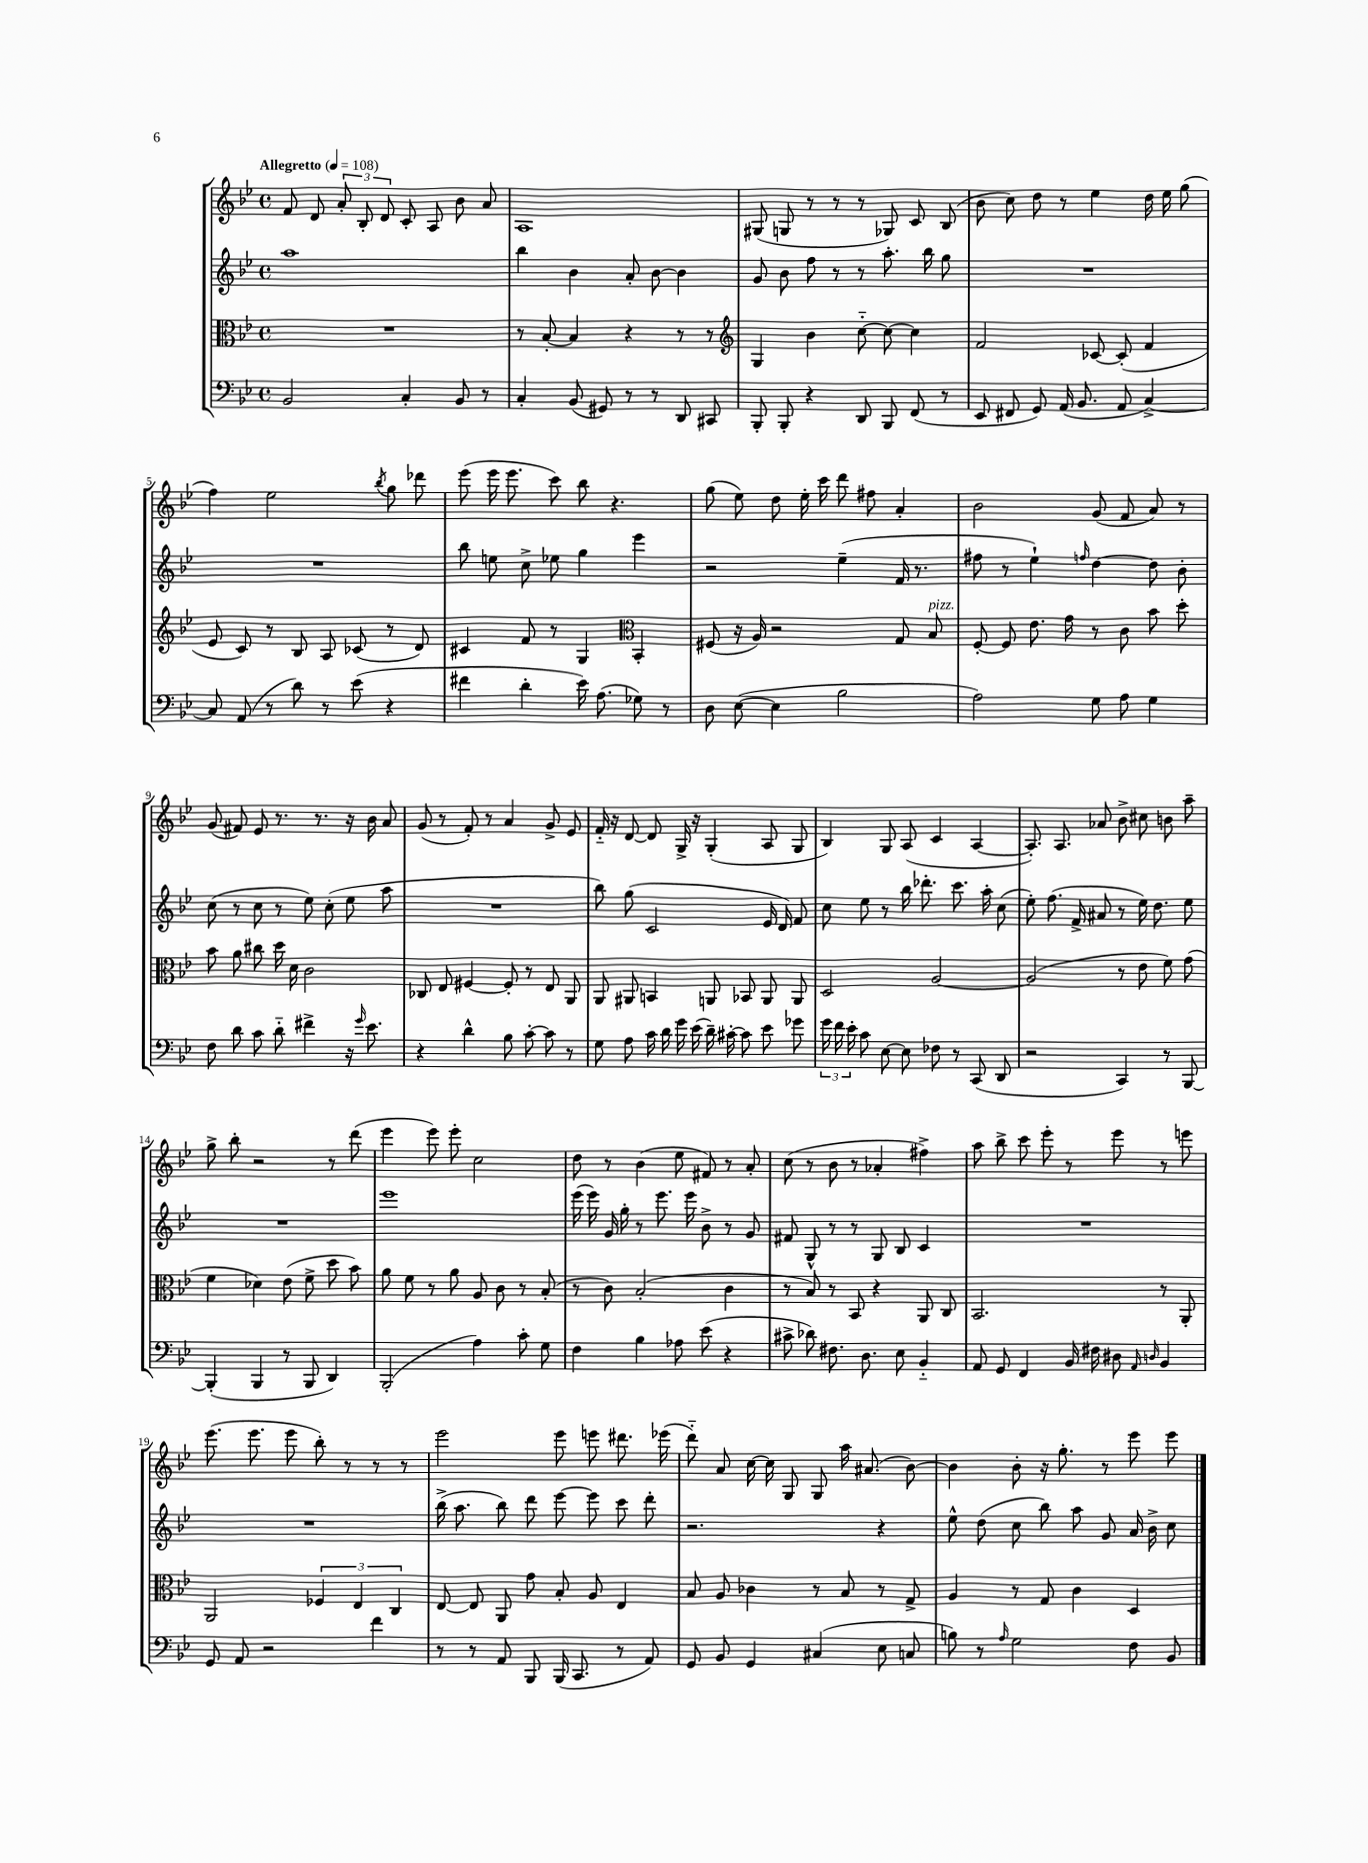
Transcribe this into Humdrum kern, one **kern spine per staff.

**kern	**kern	**kern	**kern
*staff4	*staff3	*staff2	*staff1
*clefF4	*clefC3	*clefG2	*clefG2
*k[b-e-]	*k[b-e-]	*k[b-e-]	*k[b-e-]
*M4/4	*M4/4	*M4/4	*M4/4
*met(c)	*met(c)	*met(c)	*met(c)
*MM108	*MM108	*MM108	*MM108
2BB-	1r	1aa	8f
.	.	.	8d
.	.	.	12a'
.	.	.	12B-'
.	.	.	12d
4C'	.	.	8c'
.	.	.	8A
8BB-	.	.	8b-
8r	.	.	8a
=	=	=	=
4C'	8r	4bb-	1A
.	[8B-'	.	.
(8BB-	4B-]	4b-	.
8GG#)	.	.	.
8r	4r	8a'	.
8r	.	[8b-	.
8DD	8r	4b-]	.
8CC#	8r	.	.
=	=	=	=
*	*clefG2	*	*
8BBB-'	4G	8g	(8G#
8BBB-'	.	8b-	8G
4r	4b-	8ff	8r
.	.	8r	8r
8DD	[8cc'~	8r	8r
8BBB-	8cc_	8.aa'	8G-)
(8FF	4cc]	.	8c
.	.	16bb-	.
8r	.	8gg	(8B-
=	=	=	=
8EE-	2f	1r	8b-
8FF#	.	.	8cc)
8GG)	.	.	8dd
(16AA	.	.	8r
8.BB-	.	.	.
.	[8c-	.	4ee-
8AA	(8c-']	.	.
[4C^)	4f	.	16dd
.	.	.	16ee-
.	.	.	(8gg
=	=	=	=
8C]	8e-	1r	4ff)
(8AA	8c)	.	.
8r	8r	.	2ee-
8d)	8B-	.	.
8r	8A	.	.
(8e-	(8c-	.	.
.	.	.	8qbb-
4r	8r	.	8gg
.	8d)	.	8ddd-
=	=	=	=
4f#	4c#	8bb-	(8eee-
.	.	8ee	16eee-
.	.	.	8.eee-
4d'	8f	8cc^	.
.	8r	8ee-	8ccc)
16e-)	4G	4gg	8bb-
(8.A	.	.	.
.	.	.	4.r
*	*clefC3	*	*
8G-)	4BB-'	4eee-	.
8r	.	.	.
=	=	=	=
8D	(8F#	2r	(8gg
([8E-	16r	.	8ee-)
.	16A)	.	.
4E-]	2r	.	8dd
.	.	.	16ee-'
.	.	.	16ccc
2B-	.	(4ee-~	8ddd
.	.	.	8ff#
.	8G	16f	4a'
.	.	8.r	.
.	8B-	.	.
=	=	=	=
2A)	[8F'	8ff#	2b-
.	8F]	8r	.
.	8.e-	4ee-`)	.
.	16g	.	.
.	.	16qqff	.
8G	8r	[4dd	(8g
8A	8c	.	8f
4G	8b-	8dd]	8a)
.	8dd'	8b-'	8r
=	=	=	=
8F	8b-	(8cc	(8g
8d	8a	8r	8f#)
8c	8cc#	8cc	8e-
8d'~	16dd	8r	8.r
.	16d	.	.
4f#^	2c	8ee-)	.
.	.	.	8.r
.	.	(8cc'	.
16r	.	8ee-	16r
16qqg	.	.	.
8.e-	.	.	16b-
.	.	8aa	8a
=	=	=	=
4r	8C-	1r	(8g
.	8E-	.	8r
4d^^	[4F#	.	8f')
.	.	.	8r
8B-	8F#']	.	4a
[8c'	8r	.	.
8c]	8E-	.	8g^
8r	8AA	.	8e-
=	=	=	=
8G	8AA	8bb-)	16f'~
.	.	.	16r
8A	8AA#	(8gg	[8d
16c	4BB	2c	8d]
16d	.	.	.
16g	.	.	16G^
(16e-	.	.	16r
16d~)	8AA	.	(4G'
[16c#'	.	.	.
8c#]	8BB-	.	.
8e-	8AA	16e-	8A
.	.	16d)	.
8g-	8AA	8f	8G
=	=	=	=
24g	2D	8cc	4B-)
24f	.	.	.
24e-'	.	.	.
8c	.	8ee-	.
[8E-	.	8r	8G
8E-]	.	16bb-	(8A
.	.	8.ddd-'	.
8F-	[2A	.	4c
8r	.	8.ccc	.
(8CC	.	.	[4A
.	.	16aa'	.
8DD	.	(8cc	.
=	=	=	=
2r	(2A]	8ee-')	8.A'])
.	.	(8.ff	.
.	.	.	8.A
.	.	16f^	.
.	.	8a#	8a-
4CC)	8r	8r	8b-^
.	8e-	16ee-)	8cc#
.	.	8.dd	.
8r	8f)	.	8b
[8BBB-	(8g	8ee-	8aa~
=	=	=	=
(4BBB-']	4f	1r	8gg^
.	.	.	8bb-'
4BBB-	4d-)	.	2r
8r	(8e-	.	.
8BBB-	8f^	.	.
4DD)	8dd	.	8r
.	8b-)	.	(8ddd
=	=	=	=
(2BBB-'	8a	1eee-	4eee-
.	8f	.	.
.	8r	.	8eee-)
.	8a	.	8eee-'
4A)	8A	.	2cc
.	8c	.	.
8c'	8r	.	.
8G	(8B-'	.	.
=	=	=	=
4F	8r	(16eee-	8dd
.	.	16eee-)	.
.	8c)	16g	8r
.	.	16gg'	.
4B-	(2B-'	8r	(4b-
.	.	8.eee-	.
8A-	.	.	8ee-
.	.	16eee-	.
(8e-	.	8b-^	8f#)
4r	4c	8r	8r
.	.	8g	8a'
=	=	=	=
8c#^	8r	8f#	(8cc
8d-)	8B-)	8G^^	8r
8.F#	8r	8r	8b-
.	8BB-	8r	8r
8.D	.	.	.
.	4r	8G	4a-'
8E-	.	8B-	.
4BB-'~	8AA	4c	4ff#^)
.	8C	.	.
=	=	=	=
8AA	2.BB-	1r	8aa
8GG	.	.	8bb-^
4FF	.	.	8ccc
.	.	.	8eee-'
16BB-	.	.	8r
16F#	.	.	.
8D#	.	.	8eee-
16qqAA	.	.	.
16qqD	.	.	.
4BB-	8r	.	8r
.	8AA'	.	8eee
=	=	=	=
8GG	2AA	1r	(8.eee-
8AA	.	.	.
.	.	.	8.eee-
2r	.	.	.
.	.	.	8eee-
.	6F-	.	8bb-')
.	.	.	8r
.	6E-	.	.
4f	.	.	8r
.	6C	.	.
.	.	.	8r
=	=	=	=
8r	[8E-	(16bb-^	2eee-
.	.	8.aa	.
8r	8E-]	.	.
8AA	8AA	8bb-)	.
8BBB-	8g	8ddd	.
(16BBB-	8B-'	[8eee-	8eee-
8.CC	.	.	.
.	8A	8eee-]	8eee
8r	4E-	8ccc	8.ddd#
8AA)	.	8ddd'	.
.	.	.	(16eee-
=	=	=	=
8GG	8B-	2.r	8ddd'~)
8BB-	8A	.	8a
4GG	4c-	.	[16cc
.	.	.	16cc]
.	.	.	8G
(4C#	8r	.	8G
.	8B-	.	16aa
.	.	.	(8.a#
8E-	8r	4r	.
8C	8G^	.	[8b-)
=	=	=	=
8B)	4A	8ee-^^	4b-]
8r	.	(8dd	.
16qqA	.	.	.
2G	8r	8cc	8b-'
.	8G	8bb-)	16r
.	.	.	8.gg'
.	4c	8aa	.
.	.	8g	8r
8F	4D	16a	8eee-
.	.	16b-^	.
8BB-	.	8cc	8eee-
==	==	==	==
*-	*-	*-	*-
